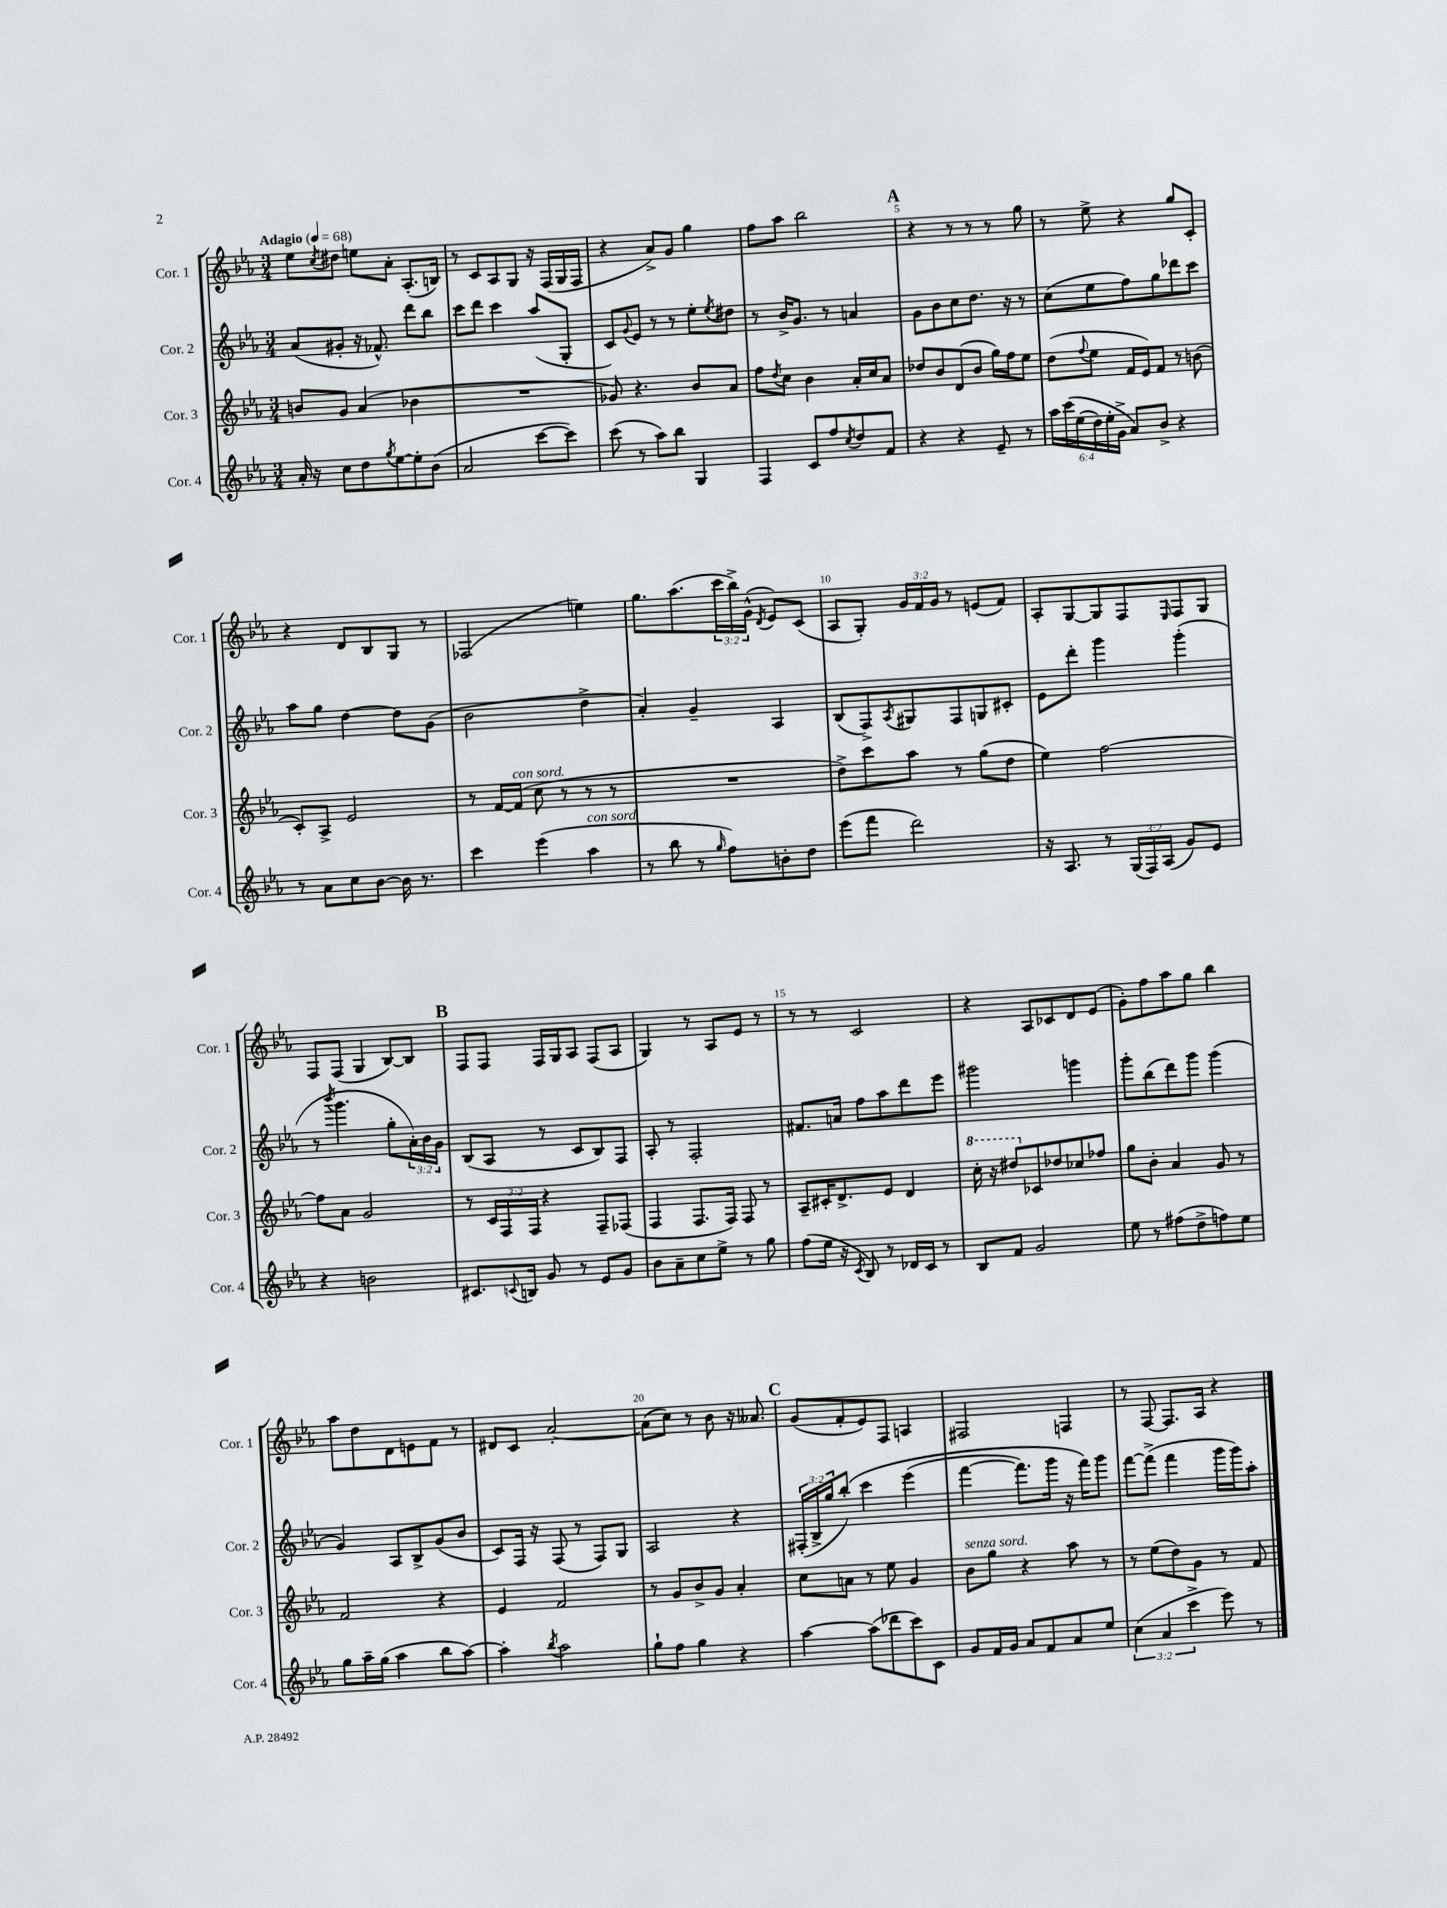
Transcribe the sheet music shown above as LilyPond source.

<<
\new StaffGroup <<
\new Staff = "s0" \with { instrumentName = "Cor. 1" shortInstrumentName = "Cor. 1" } {
    \clef treble \key ees \major \numericTimeSignature \time 3/4 \override Staff.TupletNumber.text = #tuplet-number::calc-fraction-text \tempo "Adagio" 4 = 68
    ees''8 \acciaccatura { c''8 } dis''8 e''8 aes'8-. aes8.-.( b16) |
    r8 c'8 aes8 g8 r16 f16( g16 f16 |
    r4 aes'8->) g'8 g''4 |
    f''8 aes''8 bes''2 |
    \mark \markup { \bold "A" } r4 r8 r8 r8 g''8 |
    r8 ees''8-> r4 g''8 c'8-. |
    r4 d'8 bes8 g8 r8 |
    fes2( e''4) |
    g''8. aes''8.( \tuplet 3/2 { c'''16 bes''16->) g'16-^( } \acciaccatura { d'8 } ees'8) c'8( |
    aes8 g8-.) \tuplet 3/2 { g'16 f'16 g'16 } r8 e'8( f'8) |
    aes8-. g8~ g8 f8 \grace { ees16 } f8 g8 |
    f8 f8( g4 bes8~) bes8 |
    \mark \markup { \bold "B" } f8 f8 f16 g16 aes8 f8( aes8 |
    g4) r8 aes8 ees'8 r8 |
    r8 r8 c'2 |
    r4 aes8 ces'8 d'8 ees'8( |
    g'8-.) f''8 aes''8 g''8 bes''4 |
    aes''8 d''8 d'8 e'8 f'8 r8 |
    dis'8 c'8 aes'2~-. |
    aes'8( c''8) r8 bes'8 r16 aeses'8. |
    \mark \markup { \bold "C" } g'8( f'8-. ees'8) f8 a4 |
    fis2 f4 |
    r8 f8~ f8. aes16 r4 \bar "|." |
}
\new Staff = "s1" \with { instrumentName = "Cor. 2" shortInstrumentName = "Cor. 2" } {
    \clef treble \key ees \major \numericTimeSignature \time 3/4 \override Staff.TupletNumber.text = #tuplet-number::calc-fraction-text
    aes'8( gis'8-. r16 fes'8.-^) d'''8 bes''8 |
    c'''8 d'''8 c'''4 aes''8( g8-. |
    c'8) \appoggiatura { g'8 } ees'8 r8 r8 ees''8-. \acciaccatura { ees''8 } dis''8 |
    r8 bes'16-> g'8. r8 a'4 |
    \mark \markup { \bold "A" } g'8 bes'8 c''8 d''8. r16 r8 |
    c''8( ees''8 f''8) g''8 des'''8 c'''8 |
    aes''8 g''8 d''4~ d''8 g'8( |
    bes'2 d''4-> |
    aes'4-.) g'4-- aes4 |
    bes8( f8->) \acciaccatura { aes8 } gis8 f8 g8 cis'8-. |
    ees'8 d'''8-. g'''4 g'''4-.( |
    r8 \acciaccatura { bes'''8 } g'''4. g''8-. \tuplet 3/2 { aes'16-.) bes'16 g'16 } |
    \mark \markup { \bold "B" } bes8( aes8 r8 c'8 bes8) f8 |
    aes8-. r8 f2-. |
    fis'8. a'16 f''8 aes''8 d'''8 ees'''8 |
    gis'''2 g'''4 |
    g'''8-. bes''8( d'''8) g'''8 g'''4( |
    g'4) aes8 bes8-> g'8( bes'8 |
    c'8) f16 r16 f8( r8 f8) g8 |
    aes2 r4 |
    \mark \markup { \bold "C" } \tuplet 3/2 { fis16-.( bes16-> g''16 } bes''8-.)\( c'''4 ees'''4( |
    f'''4~ f'''8.) g'''16 r16 f'''16\) g'''8 |
    f'''8~ f'''8->( f'''4 g'''16 g'''16) aes''8-. \bar "|." |
}
\new Staff = "s2" \with { instrumentName = "Cor. 3" shortInstrumentName = "Cor. 3" } {
    \clef treble \key ees \major \numericTimeSignature \time 3/4 \override Staff.TupletNumber.text = #tuplet-number::calc-fraction-text
    b'8 g'8 aes'4( bes'4 |
    R2. |
    ges'8) r4. bes'8 aes'8 |
    f''8 \acciaccatura { d''8 } c''8 bes'4 aes'16-. c''16 aes'8 |
    \mark \markup { \bold "A" } des''8 bes'8 d'8( bes'8 g''16) f''16 ees''8 |
    d''8( \appoggiatura { f''8 } ees''8 f'16 ees'16) f'8 r8 b'8( |
    c'8-.) aes8-> ees'2 |
    r8 f'16~ f'16^\markup { \italic "con sord." }( c''8 r8 r8 r8 |
    R2. |
    d''8->) c'''8 aes''8 r8 g''8( d''8 |
    ees''4) f''2~ |
    f''8 aes'8 g'2 |
    \mark \markup { \bold "B" } r8 \tuplet 3/2 { c'16 f16 f16 } r4 f8-- fes8( |
    f4 f8. f16) f8 r8 |
    aes8-- cis'16-. d'8.-> ees'8 d'4 |
    \ottava #1 c'''16-. r16 dis'''8 \ottava #0 ces'8 des''8 ces''8 fes''8 |
    g''8 bes'8-. aes'4 g'8 r8 |
    f'2 r4 |
    ees'4 f'2 |
    r8 g'8 bes'8-> g'8 aes'4-. |
    \mark \markup { \bold "C" } c''8 a'8 r8 ees''8 g'4 |
    bes'8^\markup { \italic "senza sord." } g''8 r4 aes''8 r8 |
    r8 ees''8( d''8) g'8 r8 f'8 \bar "|." |
}
\new Staff = "s3" \with { instrumentName = "Cor. 4" shortInstrumentName = "Cor. 4" } {
    \clef treble \key ees \major \numericTimeSignature \time 3/4 \override Staff.TupletNumber.text = #tuplet-number::calc-fraction-text
    aes'16-. r16 c''8 d''8 \acciaccatura { g''8 } ees''8~ ees''8-. bes'8( |
    aes'2 c'''8~ c'''8) |
    c'''8( r8 aes''8) bes''8 g4 |
    f4 c'8 f''8 \acciaccatura { c''8 } d''8 f'8 |
    \mark \markup { \bold "A" } r4 r4 ees'8-- r8 |
    \tuplet 6/4 { aes''16 c'''16\( ees''16( d''16) ees''16-. g'16-> } aes'8\) bes'8-> r4 |
    r8 aes'8 c''8 bes'8~ bes'16 r8. |
    c'''4 ees'''4( aes''4^\markup { \italic "con sord." } |
    r8 bes''8 r8 \grace { g''16 } f''8) b'8-. d''8 |
    ees'''8( f'''8 d'''2) |
    r16 aes8. r8 \tuplet 3/2 { g16( f16) aes16( } g'8) ees'8 |
    r4 b'2 |
    \mark \markup { \bold "B" } cis'8. \appoggiatura { c'8 } b16 g'8 r8 ees'8 g'8 |
    bes'8 aes'8-- c''8 ees''8-> r8 g''8 |
    f''8( ees''16 r16 \acciaccatura { c'8 } bes8) r8 des'16 c'16 r8 |
    bes8 f'8 g'2 |
    ees''8 r8 fis''8( d''8-> f''8) ees''8 |
    g''8 aes''16-- g''16( aes''4 bes''8 aes''8~) |
    aes''4-. \acciaccatura { bes''8 } aes''2 |
    g''8-! f''8 g''4 r4 |
    \mark \markup { \bold "C" } aes''4~ aes''8( des'''8 c'''8) c'8 |
    g'8 f'16 g'16 aes'8 f'8 aes'8 ees''8 |
    \tuplet 3/2 { c''4( aes'4 c'''4-> } ees'''8) r8 \bar "|." |
}
>>
>>
\layout { \context { \Score \override BarNumber.break-visibility = ##(#f #t #t) barNumberVisibility = #(every-nth-bar-number-visible 5) } }
